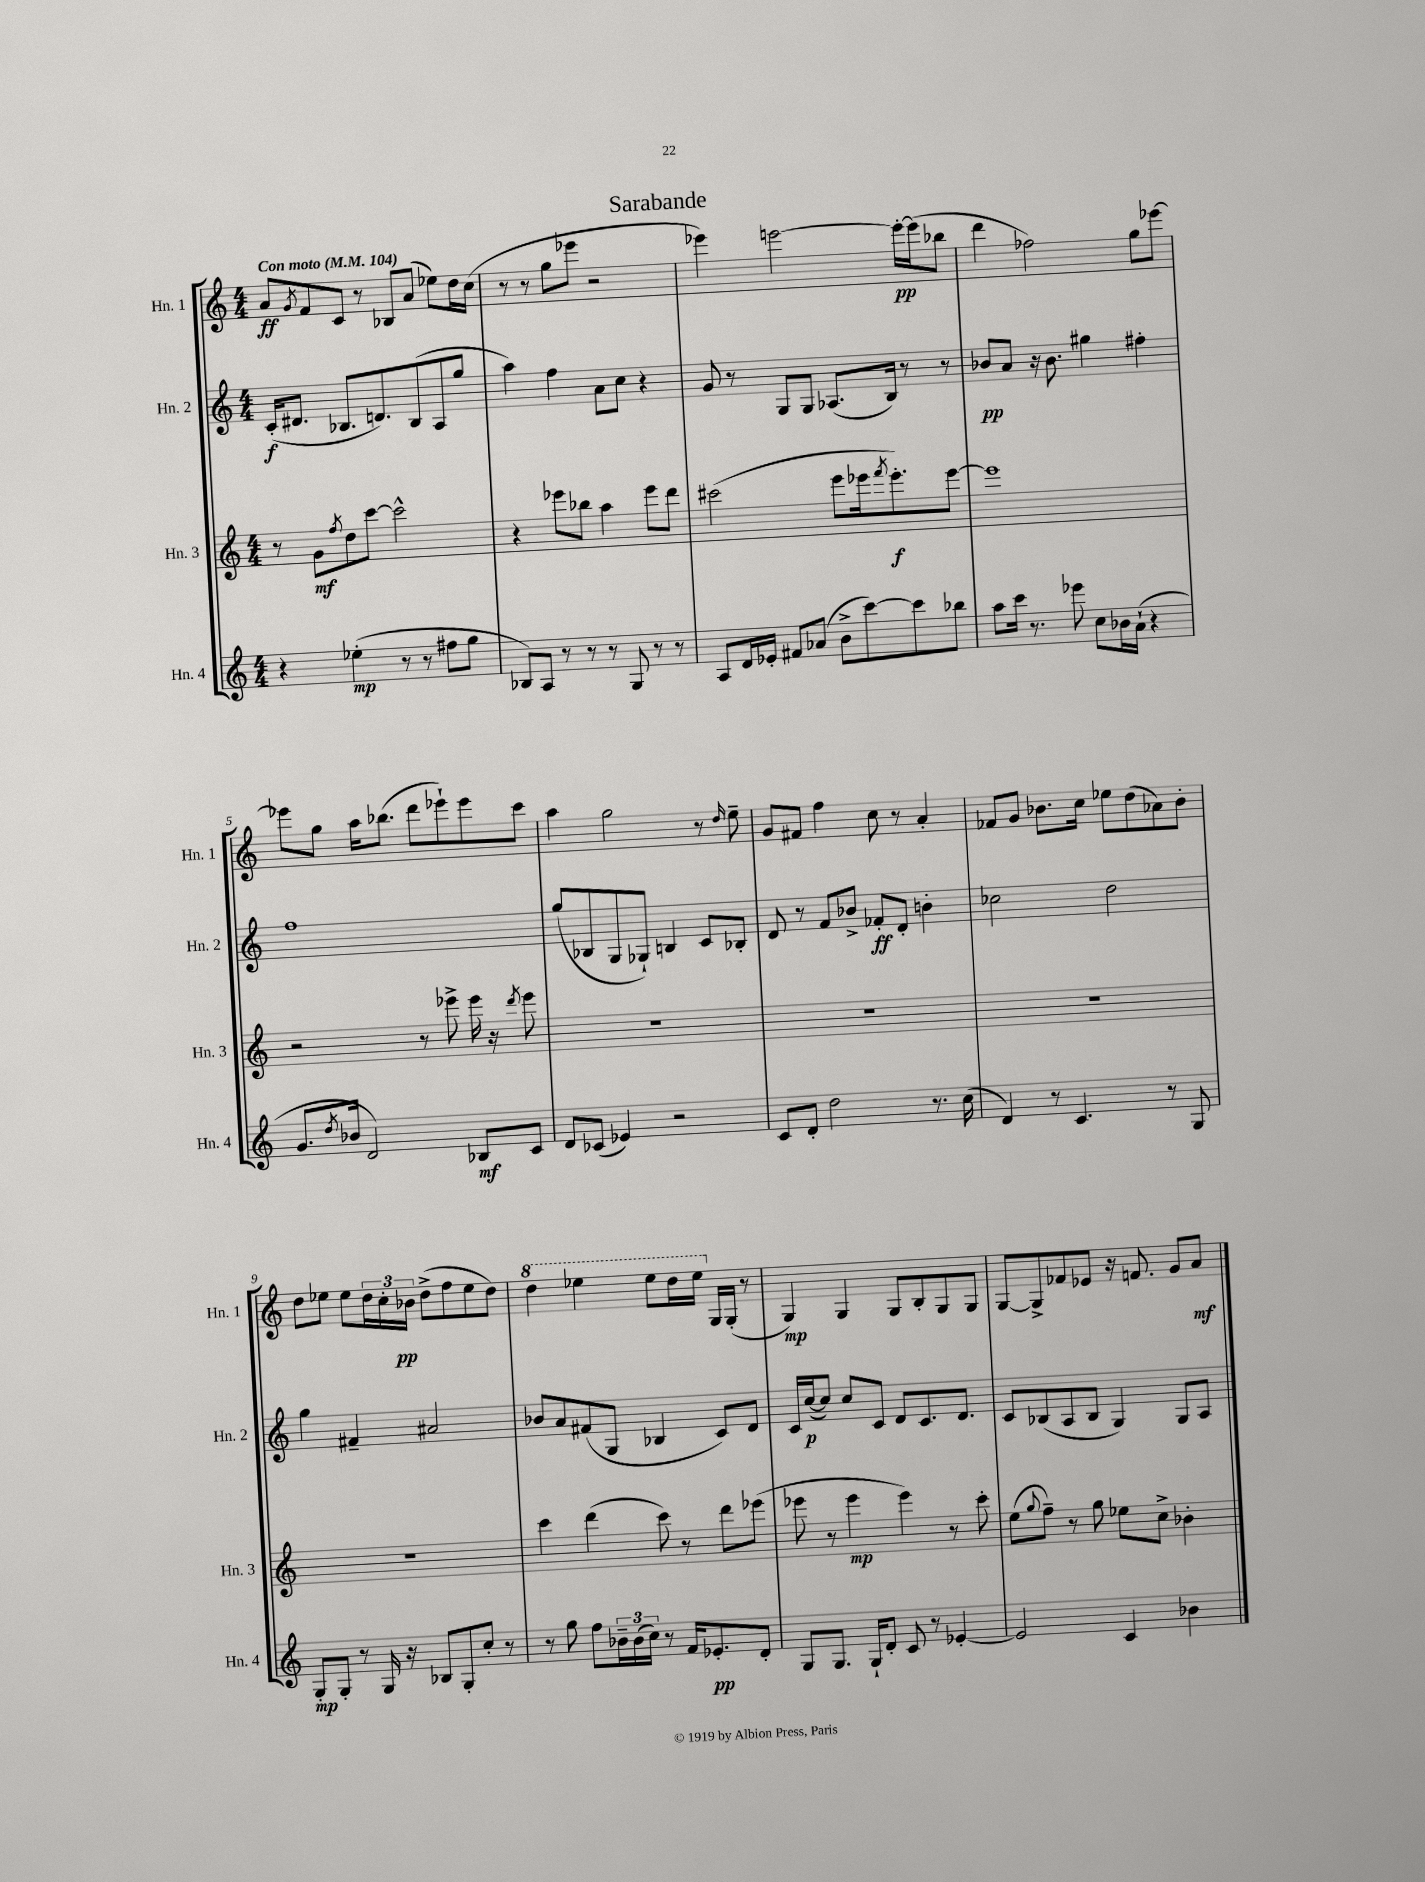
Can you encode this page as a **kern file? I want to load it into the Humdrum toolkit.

**kern	**kern	**kern	**kern
*staff4	*staff3	*staff2	*staff1
*clefG2	*clefG2	*clefG2	*clefG2
*k[]	*k[]	*k[]	*k[]
*M4/4	*M4/4	*M4/4	*M4/4
*MM104	*MM104	*MM104	*MM104
4r	8r	(16c'	8a
.	.	8.d#	.
.	.	.	8qg
.	8g	.	8f
.	8qff	.	.
(4ee-'	8dd	8.B-	8c
.	[8ccc	.	8r
.	.	8.d)	.
8r	2ccc^^]	.	8B-
8r	.	(8B-	(8a
8ff#	.	8A	8ee-)
8gg	.	8gg	16dd
.	.	.	(16cc
=	=	=	=
8B-)	4r	4aa)	8r
8A	.	.	8r
8r	8eee-	4ff	8gg
8r	8bb-	.	8eee-
8r	4aa	8a	2r
8G	.	8cc	.
8r	8eee-	4r	.
8r	8ddd	.	.
=	=	=	=
8A	(2ccc#	8g	4eee-)
16d	.	8r	.
16e-'	.	.	.
8f#	.	8G	[2eee
(8a-	.	8G	.
8b^	8eee	(8.A-	.
[8ccc)	16eee-	.	.
.	8qfff	.	.
.	8.eee-')	16B)	.
8ccc]	.	8r	16eee'_
.	.	.	(16eee]
8bb-	[8eee-	8r	8bb-
=	=	=	=
8aa	1eee-]	8b-	4ddd
16ccc	.	8a	.
8.r	.	.	.
.	.	16r	2ff-)
.	.	8.b-	.
8eee-	.	.	.
8cc	.	4gg#	.
16b-	.	.	.
(16a`	.	.	.
4r	.	4ff#'	8gg
.	.	.	[8eee-
=	=	=	=
8.g	2r	1ff	8eee-]
.	.	.	8gg
8qdd	.	.	.
16b-	.	.	.
2d)	.	.	16aa
.	.	.	(8.bb-
.	8r	.	8ddd
.	8eee-^	.	8eee-`)
8B-	16eee-	.	8eee-
.	16r	.	.
.	8qddd	.	.
8c	8eee-	.	8ccc
=	=	=	=
8d	1r	(8gg	4aa
(8c-	.	8B-	.
4e-)	.	8G	2gg
.	.	8G-`)	.
2r	.	4B	.
.	.	8c	8r
.	.	.	16qqdd
.	.	8B-'	8ee~
=	=	=	=
8c	1r	8d	8g
8d'	.	8r	8f#
2dd	.	8f	4ff
.	.	8b-^	.
.	.	8f-'	8cc
.	.	8d'	8r
8.r	.	4b'	4a'
(16cc	.	.	.
=	=	=	=
4d)	1r	2cc-	8f-
.	.	.	8g
8r	.	.	8.b-
4.c	.	.	.
.	.	.	16cc
.	.	2dd	8ee-
.	.	.	(8dd
8r	.	.	8a-)
8G	.	.	8b-'
=	=	=	=
8G'	1r	4gg	8dd
8G'	.	.	8ee-
8r	.	4f#~	8ee-
16G	.	.	24dd
.	.	.	24cc'
16r	.	.	.
.	.	.	24b-
8B-	.	2a#	(8dd^
8G'	.	.	8ff
8cc'	.	.	8ee-
8r	.	.	8dd)
=	=	=	=
8r	4ccc	8b-	4ddd
8gg	.	8a	.
8ff	(4ddd	(8f#	4eee-
24b-~	.	8G	.
(24b-	.	.	.
24cc)	.	.	.
8r	8ccc)	4B-	8eee-
16f	8r	.	16ddd
8.e-'	.	.	16eee-
.	8ddd	8c)	16G
.	.	.	(16G'
8d'	(8eee-	8d	8r
=	=	=	=
8G	8eee-	16c	4G)
.	.	([16cc	.
8.G	8r	8cc])	.
.	4eee-	8cc	4G
16G`	.	.	.
8d'	.	8c	.
8c	4eee-)	8d	8G
8r	.	8.c	8B'
[4e-'	8r	.	8G
.	.	8.d	.
.	8ccc'	.	8G
=	=	=	=
2e-]	(8ee	8c	[8G
.	8qqgg	.	.
.	8ff~)	(8B-	8G^]
.	8r	8A	8f-
.	8gg	8B-	8e-
4c	8ee-	4G)	16r
.	.	.	8.f
.	8cc^	.	.
4b-	4b-'	8G	8g
.	.	8A	8a
==	==	==	==
*-	*-	*-	*-
